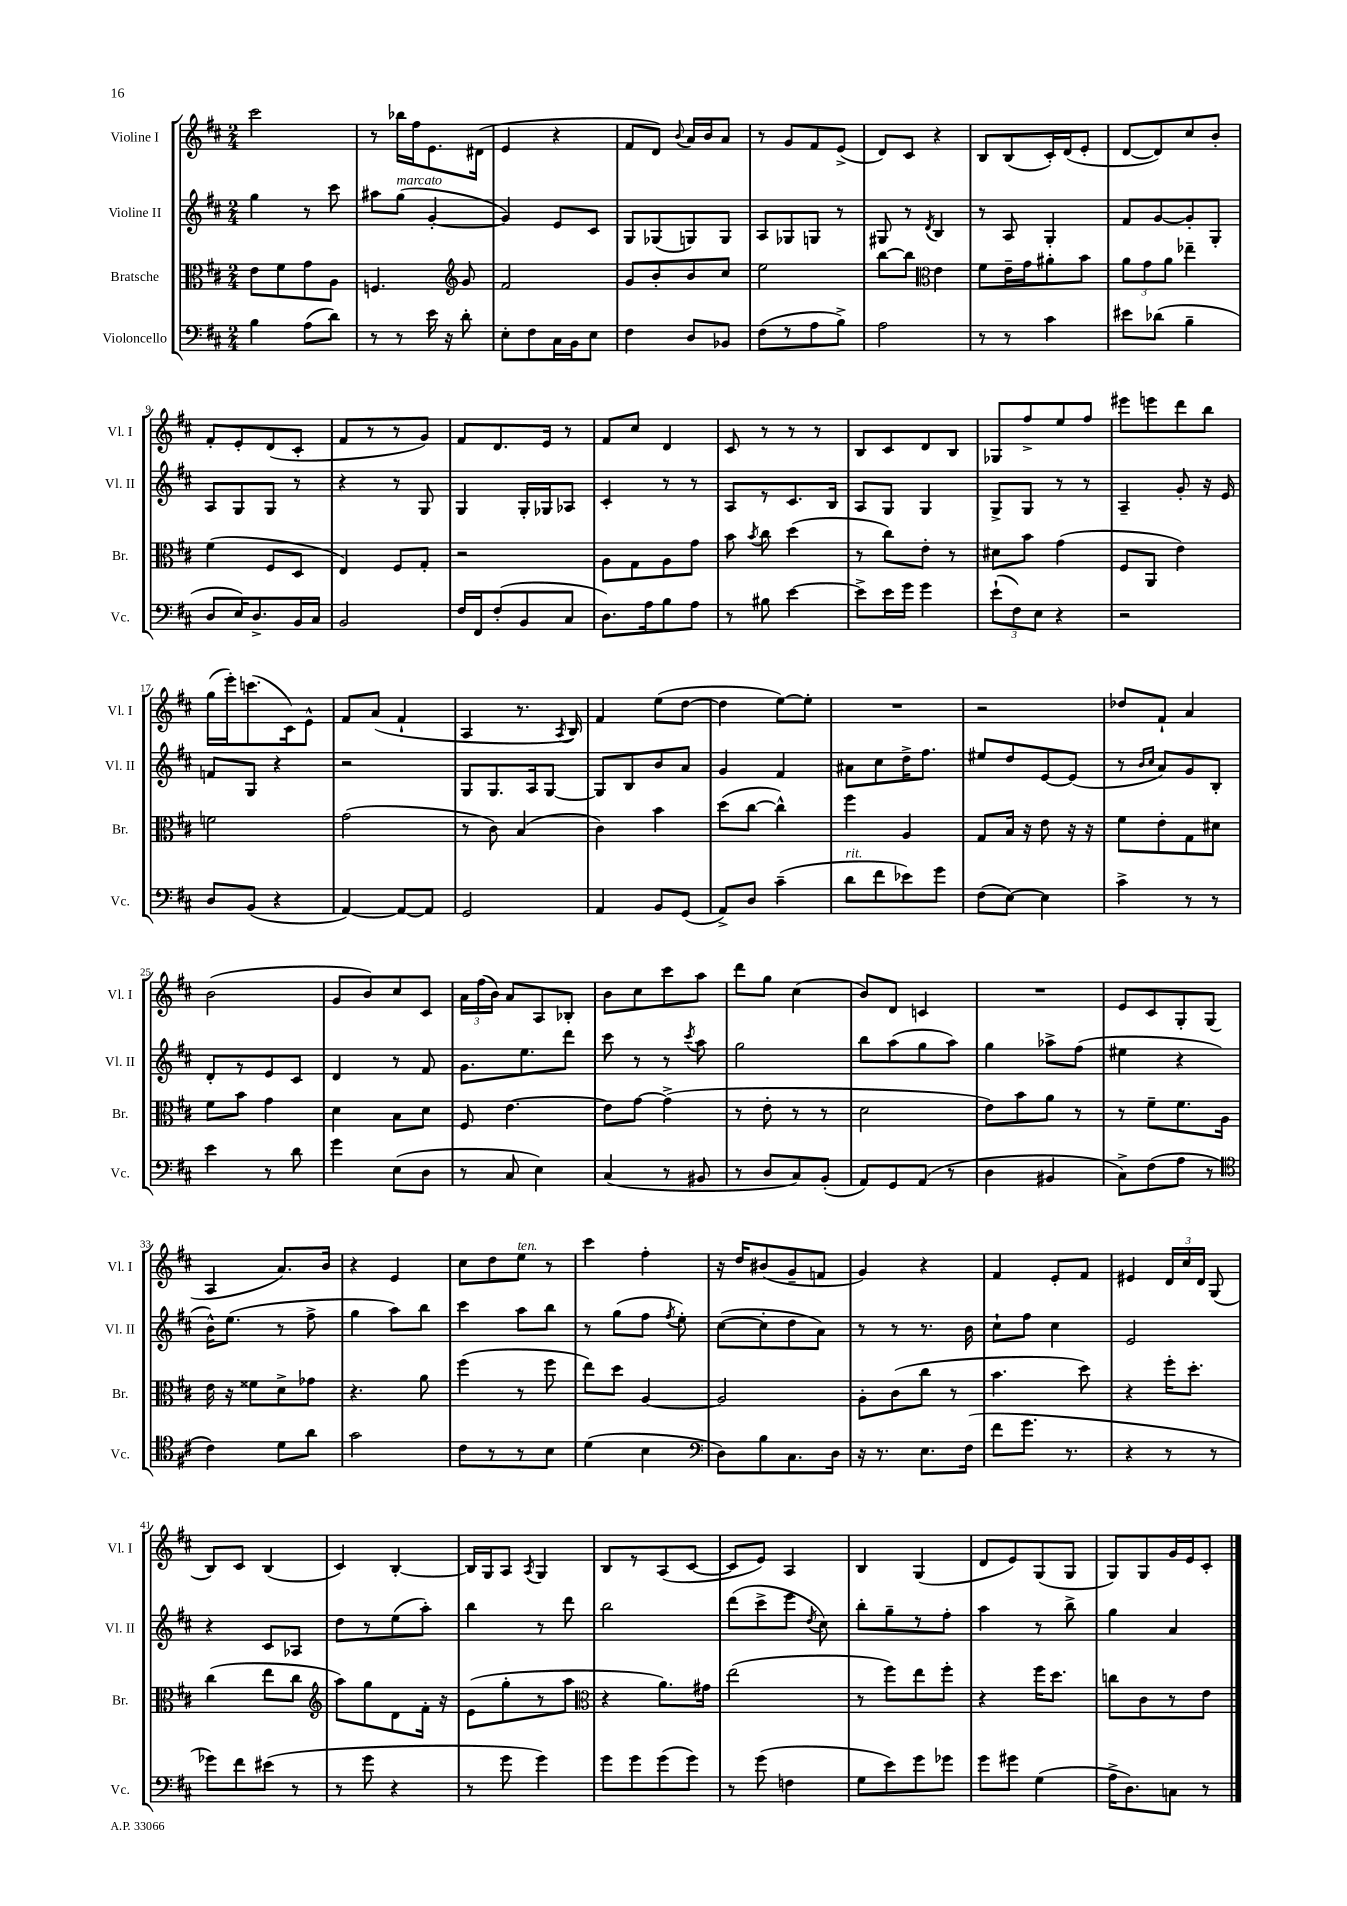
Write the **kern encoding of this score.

**kern	**kern	**kern	**kern
*staff4	*staff3	*staff2	*staff1
*clefF4	*clefC3	*clefG2	*clefG2
*k[f#c#]	*k[f#c#]	*k[f#c#]	*k[f#c#]
*M2/4	*M2/4	*M2/4	*M2/4
4B	8e	4gg	2ccc#
.	8f#	.	.
(8A	8g	8r	.
8d)	8A	8ccc#	.
=	=	=	=
8r	4.F	8aa#	8r
8r	.	(8gg	16bb-
.	.	.	16ff#
16e	.	[4g'	8.e
16r	.	.	.
*	*clefG2	*	*
8d'	8g	.	.
.	.	.	(16d#
=	=	=	=
8E'	2f#	4g])	4e
8F#	.	.	.
16C#	.	8e	4r
16BB	.	.	.
8E	.	8c#	.
=	=	=	=
4F#	8g	8G	8f#
.	8b'	(8G-	8d)
.	.	.	8qqb
8D	8b	8G)	16a
.	.	.	16b
8BB-	8cc#	8G	8a
=	=	=	=
(8F#	2ee	8A	8r
8r	.	8G-	8g
8A	.	8G	8f#
8B^)	.	8r	(8e^
=	=	=	=
2A	[8bb	8G#	8d)
.	8bb]	8r	8c#
*	*clefC3	*	*
.	.	8qd	.
.	4e	4B	4r
=	=	=	=
8r	8f#	8r	8B
8r	16e~	8A	(8B
.	16g	.	.
4c#	8a#'	4G'	16c#')
.	.	.	(16d
.	8b	.	8e'
=	=	=	=
8e#	12a	8f#	[8d
.	12g	.	.
(8d-	.	[8g	8d])
.	12a	.	.
4B~	4ee-~	8g']	8cc#
.	.	8G'	8b'
=	=	=	=
8D	(4f#	8A	8f#'
16E)	.	8G	8e'
8.D^	.	.	.
.	8F#	8G	(8d
16BB	8D	8r	8c#'
16C#	.	.	.
=	=	=	=
2BB	4E)	4r	8f#
.	.	.	8r
.	8F#	8r	8r
.	8G'	8G	8g)
=	=	=	=
16F#	2r	4G	8f#
16FF#	.	.	.
(8F#'	.	.	8.d
8BB	.	16G'	.
.	.	16G-	16e
8C#	.	8A-	8r
=	=	=	=
8.D)	8A	4c#'	8f#
.	8G	.	8cc#
16A	.	.	.
8B	8A	8r	4d
8A	8g	8r	.
=	=	=	=
8r	8b	8A	8c#
.	8qb	.	.
8B#	8cc#	8r	8r
[4e	(4dd	8.c#	8r
.	.	.	8r
.	.	16B	.
=	=	=	=
8e^]	8r	8A	8B
16e	8cc#)	8G	8c#
16g	.	.	.
4g	8e'	4G	8d
.	8r	.	8B
=	=	=	=
(12e`	8d#	8G^	8G-
12F#)	.	.	.
.	8b	8G	8ff#^
12E	.	.	.
4r	(4g	8r	8ee
.	.	8r	8ff#
=	=	=	=
2r	8F#	4A~	8eee#
.	8AA	.	8eee
.	4e)	8g'	8ddd
.	.	16r	8bb
.	.	16e	.
=	=	=	=
8D	2f	8f	(16gg
.	.	.	16eee')
(8BB	.	8G	(8.ccc
4r	.	4r	.
.	.	.	16c#)
.	.	.	8e^^
=	=	=	=
[4AA)	(2g	2r	8f#
.	.	.	(8a
8AA_	.	.	4f#`
8AA]	.	.	.
=	=	=	=
2GG	8r	8G	4A
.	8c#)	8.G	.
.	(4B	.	8.r
.	.	16A	.
.	.	[8G	.
.	.	.	8qA
.	.	.	16B)
=	=	=	=
4AA	4c#)	8G]	4f#
.	.	8B	.
8BB	4b	8b	(8ee
(8GG	.	8a	[8dd
=	=	=	=
8AA^)	(8dd	4g	4dd]
8D	[8cc#	.	.
(4c#~	4cc#^^])	4f#	[8ee)
.	.	.	8ee']
=	=	=	=
8d	4ff#	8a#	2r
8f#	.	8cc#	.
8e-)	4A	16dd^	.
.	.	8.ff#	.
8g	.	.	.
=	=	=	=
(8F#	8G	8ee#	2r
[8E)	16B	8dd	.
.	16r	.	.
4E]	8e	[8e	.
.	16r	(8e]	.
.	16r	.	.
=	=	=	=
4c#^	8f#	8r	8dd-
.	.	16qqb	.
.	.	16qqcc#	.
.	8e'	8a)	8f#`
8r	8G	8g	4a
8r	8d#	8B'	.
=	=	=	=
4e	8f#	8d'	(2b
.	8b	8r	.
8r	4g	8e	.
8d	.	8c#	.
=	=	=	=
4g	4d	4d	8g
.	.	.	8b)
(8E	8B	8r	8cc#
8D	8d	8f#	8c#
=	=	=	=
8r	8F#	8.g	24a
.	.	.	(24ff#
.	.	.	24b)
8C#	[4.e	.	8a
.	.	8.ee	.
4E)	.	.	8A
.	.	8ddd	8B-'
=	=	=	=
(4C#	8e]	8ccc#	8b
.	[8g	8r	8cc#
8r	(4g^]	8r	8ccc#
.	.	8qccc#	.
8BB#	.	8aa	8aa
=	=	=	=
8r	8r	2gg	8ddd
8D	8e'	.	8gg
8C#)	8r	.	(4cc#
(8BB'	8r	.	.
=	=	=	=
8AA)	2d	8bb	8b)
8GG	.	(8aa	8d
(8AA	.	8gg	4c
8r	.	8aa)	.
=	=	=	=
4D	8e)	4gg	2r
.	8b	.	.
4BB#	8a	8aa-^	.
.	8r	(8ff#	.
=	=	=	=
8C#^)	8r	4ee#	8e
(8F#	8f#~	.	8c#
8A	8.f#	4r	8G'
8r	.	.	(8G
.	16A	.	.
=	=	=	=
*clefC4	*	*	*
4c#)	16e	16b^^)	4A
.	16r	(8.ee	.
.	8f##	.	.
8d	8d^	8r	8.a)
8a	8g-	8ff#^	.
.	.	.	16b
=	=	=	=
2g	4.r	4gg	4r
.	.	8aa)	4e
.	8a	8bb	.
=	=	=	=
8c#	(4ff#	4ccc#	8cc#
8r	.	.	8dd
8r	8r	8aa	8ee
8B	8ff#	8bb	8r
=	=	=	=
(4d	8ee)	8r	4ccc#
.	8dd	(8gg	.
4B	[4A	8ff#	4ff#'
.	.	8qff#	.
.	.	8ee')	.
=	=	=	=
*clefF4	*	*	*
8D)	2A]	([8cc#	16r
.	.	.	16dd
8B	.	8cc#']	(8b#
8.C#	.	8dd	8g~
.	.	8a)	8f
16D	.	.	.
=	=	=	=
16r	8A'	8r	4g)
8.r	.	.	.
.	(8c#	8r	.
8.E	8cc#	8.r	4r
.	8r	.	.
(16F#	.	16b	.
=	=	=	=
8f#	4.b	8cc#`	4f#
8.g	.	8ff#	.
.	.	4cc#	8e'
8.r	.	.	.
.	8dd)	.	8f#
=	=	=	=
4r	4r	2e	4e#
8r	16ff#'	.	24d
.	.	.	24cc#
.	8.dd'	.	.
.	.	.	24d
8r	.	.	(8G
=	=	=	=
8g-)	(4cc#	4r	8B)
8f#	.	.	8c#
(8e#	8ee	8c#	(4B
8r	8cc#	8A-	.
=	=	=	=
*	*clefG2	*	*
8r	8aa)	8dd	4c#)
8g	8gg	8r	.
4r	8d	(8ee	[4B'
.	16f#'	8aa')	.
.	16r	.	.
=	=	=	=
8r	(8e	4bb	16B]
.	.	.	16G
8g	8gg'	.	8A
.	.	.	8qA
4g)	8r	8r	4G
.	8aa	8ddd	.
=	=	=	=
*	*clefC3	*	*
8g	4r	2bb	8B
8g	.	.	8r
(8g	8.a)	.	(8A
8g)	.	.	[8c#
.	16g#	.	.
=	=	=	=
8r	(2ee	(8ddd	8c#]
(8g	.	8ccc#^	8e)
4F	.	8eee	4A
.	.	8qdd	.
.	.	8cc#)	.
=	=	=	=
8G	8r	8bb'	4B
8e)	8ff#)	8gg~	.
8g	8ee	8r	(4G
8g-	8ff#'	8ff#'	.
=	=	=	=
8g	4r	4aa	8d
8g#	.	.	8e)
(4G	16ff#	8r	(8G
.	8.dd	.	.
.	.	8bb^	8G
=	=	=	=
16A^	8cc	4gg	8G)
8.D)	.	.	.
.	8c#	.	8G
8C	8r	4a	16g
.	.	.	16e
8r	8e	.	8c#'
==	==	==	==
*-	*-	*-	*-
